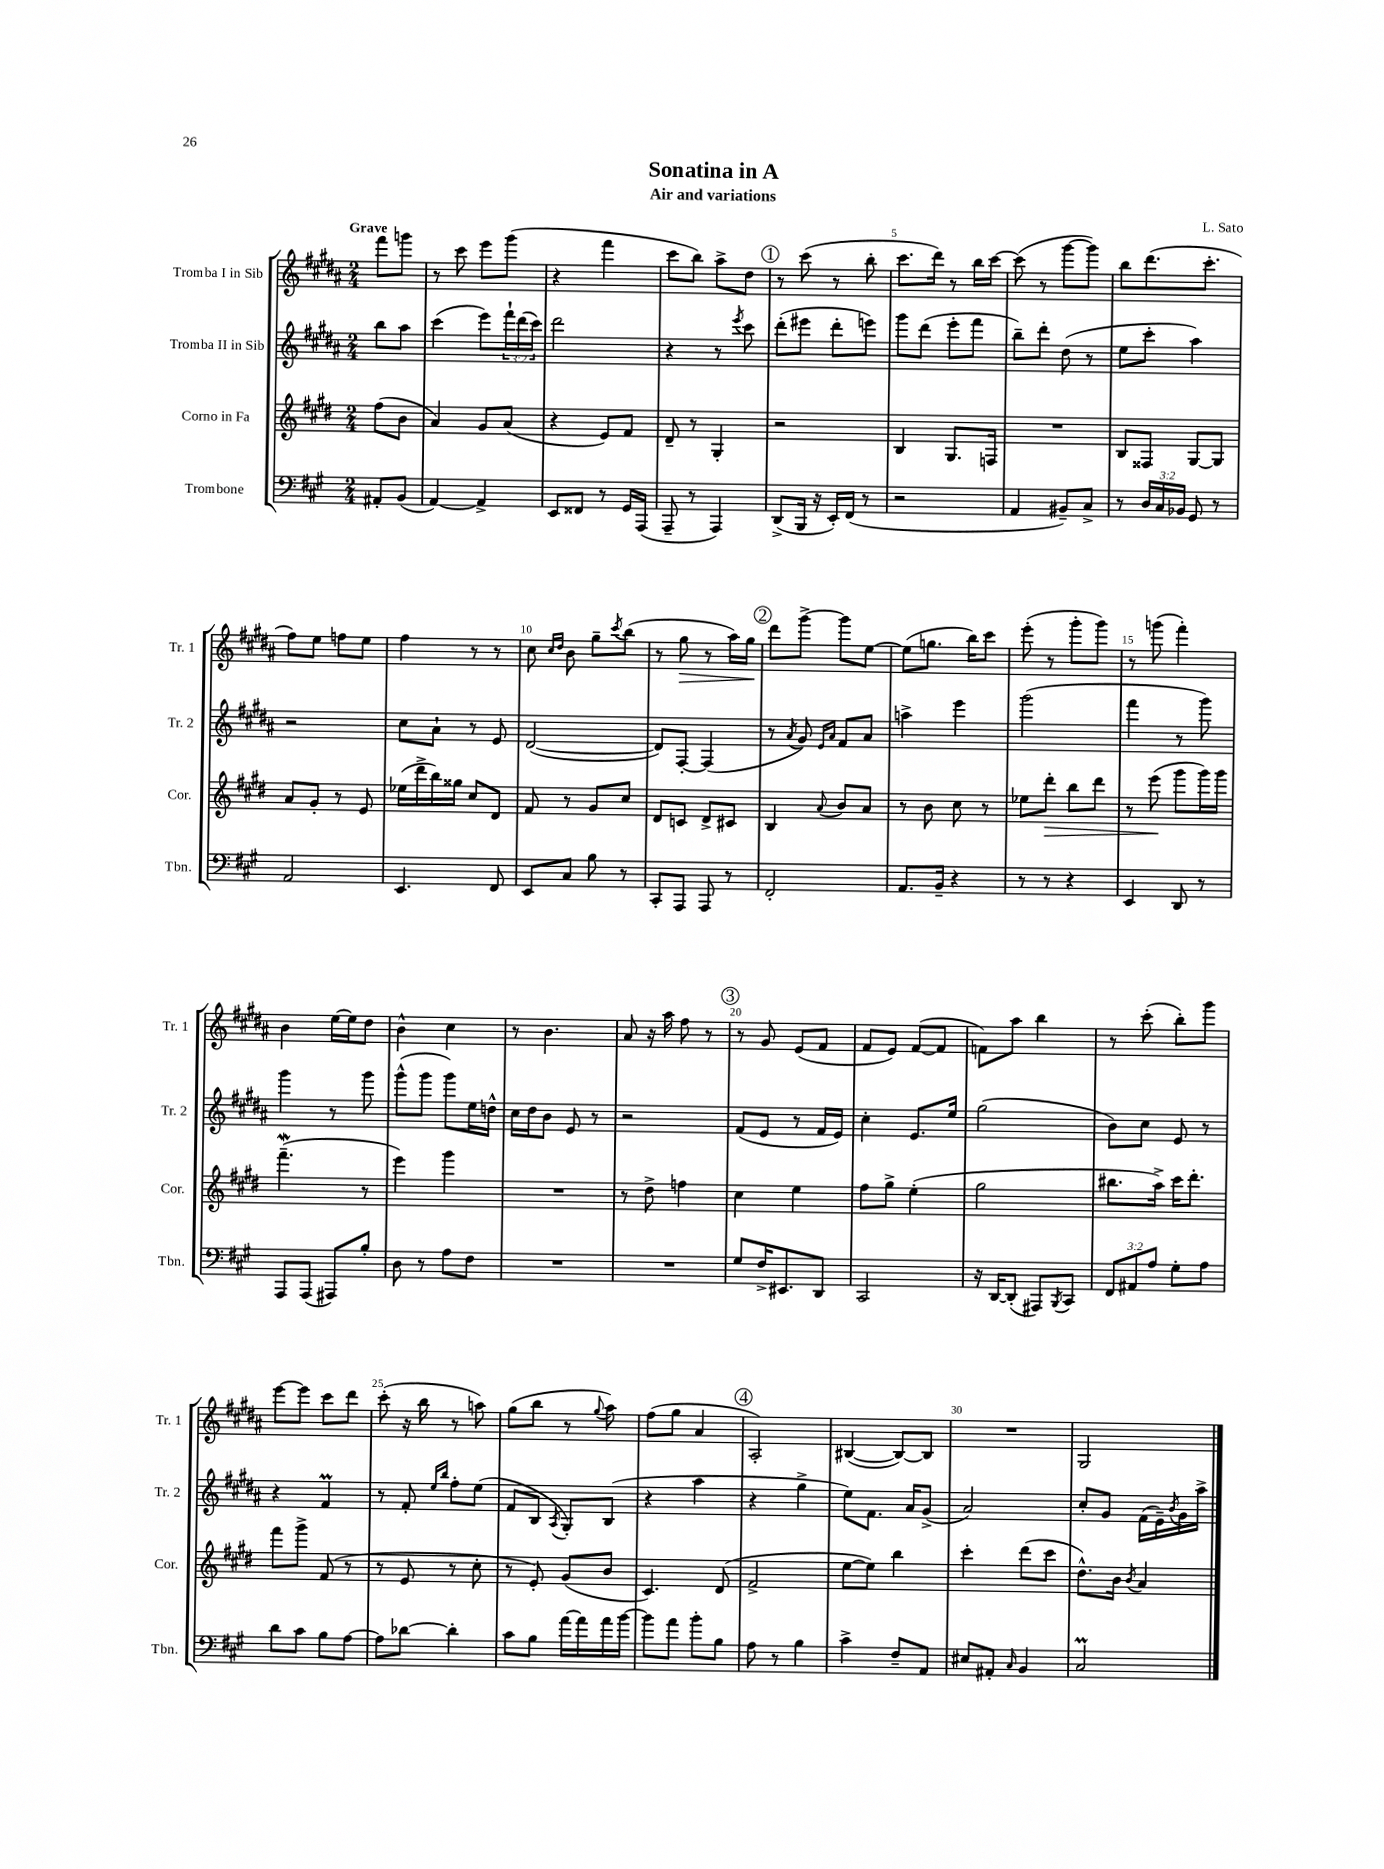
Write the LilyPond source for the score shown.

\header { title = "Sonatina in A" composer = "L. Sato" subtitle = "Air and variations" }
<<
\new StaffGroup <<
\new Staff = "s0" \with { instrumentName = "Tromba I in Sib" shortInstrumentName = "Tr. 1" } {
    \clef treble \key b \major \numericTimeSignature \time 2/4 \partial 4 \tempo "Grave"
    fis'''8 g'''8 |
    r8 cis'''8 e'''8 gis'''8( |
    r4 fis'''4 |
    cis'''8 b''8) ais''8-> dis''8 |
    \mark \markup { \circle "1" } r8 cis'''8( r8 b''8-. |
    cis'''8. dis'''16) r8 b''16 cis'''16~ |
    cis'''8( r8 gis'''8~ gis'''8) |
    b''8 dis'''8.( cis'''8.-. |
    fis''8) e''8 f''8 e''8 |
    fis''4 r8 r8 |
    cis''8 \grace { cis''16 dis''16 } b'8 gis''8-- \acciaccatura { cis'''8 } b''8( |
    r8 gis''8\> r8 ais''16) gis''16\! |
    \mark \markup { \circle "2" } dis'''8 gis'''8~-> gis'''8 e''8~ |
    e''8( g''8. b''16) cis'''8 |
    e'''8-.( r8 gis'''8-. gis'''8) |
    r8 g'''8( fis'''4-.) |
    b'4 e''16~ e''16 dis''8 |
    b'4-^ cis''4 |
    r8 b'4. |
    ais'8 r16 ais''16 fis''8 r8 |
    \mark \markup { \circle "3" } r8 gis'8 e'8( fis'8 |
    fis'8 e'8) fis'8~( fis'8 |
    f'8) ais''8 b''4 |
    r8 cis'''8-.( b''8-.) gis'''8 |
    e'''8~ e'''8 cis'''8 dis'''8 |
    cis'''8-.( r16 b''16 r8 a''8) |
    gis''8( b''8 r8 \appoggiatura { gis''8 } ais''8) |
    fis''8( gis''8 ais'4 |
    \mark \markup { \circle "4" } ais2-.) |
    bis4~( bis8~) bis8 |
    R2 |
    gis2 \bar "|." |
}
\new Staff = "s1" \with { instrumentName = "Tromba II in Sib" shortInstrumentName = "Tr. 2" } {
    \clef treble \key b \major \numericTimeSignature \time 2/4 \override Staff.TupletNumber.text = #tuplet-number::calc-fraction-text \partial 4
    b''8 ais''8 |
    cis'''4( e'''8) \tuplet 3/2 { fis'''16-! dis'''16( cis'''16) } |
    dis'''2 |
    r4 r8 \acciaccatura { e'''8 } cis'''8 |
    \mark \markup { \circle "1" } dis'''8-.( eis'''8 dis'''8-. e'''8) |
    gis'''8 dis'''8( e'''8-. fis'''8 |
    b''8--) dis'''8-. dis''8( r8 |
    e''8 cis'''8-. ais''4) |
    r2 |
    cis''8 ais'8-! r8 e'8 |
    dis'2~( |
    dis'8) fis8~-. fis4( |
    \mark \markup { \circle "2" } r8 \acciaccatura { ais'8 } gis'8) \grace { e'16 ais'16 } fis'8 ais'8 |
    a''4-> e'''4 |
    gis'''2( |
    fis'''4 r8 gis'''8) |
    gis'''4 r8 gis'''8 |
    gis'''8-^( gis'''8 gis'''8) e''16 d''16-^ |
    cis''16 dis''16 b'8 e'8 r8 |
    r2 |
    \mark \markup { \circle "3" } fis'8( e'8 r8 fis'16 e'16) |
    cis''4-. e'8. e''16 |
    gis''2( |
    b'8) cis''8 e'8 r8 |
    r4 fis'4\prall |
    r8 fis'8-. \grace { e''16 b''16 } fis''8-. e''8( |
    fis'8 b8 \acciaccatura { ais8 } gis8-.) b8( |
    r4 ais''4 |
    \mark \markup { \circle "4" } r4 gis''4-> |
    e''8) fis'8. ais'16 gis'8->( |
    ais'2) |
    cis''8-. gis'8 fis'16( e'16--) \acciaccatura { b'8 } gis'16 ais''16-> \bar "|." |
}
\new Staff = "s2" \with { instrumentName = "Corno in Fa" shortInstrumentName = "Cor." } {
    \clef treble \key e \major \numericTimeSignature \time 2/4 \partial 4
    fis''8( b'8 |
    a'4) gis'8 a'8( |
    r4 e'8) fis'8 |
    dis'8-- r8 gis4-. |
    \mark \markup { \circle "1" } r2 |
    b4 gis8. f16 |
    R2 |
    b8 fisis8 gis8~ gis8 |
    a'8 gis'8-. r8 e'8 |
    ees''16( dis'''16-> b''16) gisis''16 cis''8 dis'8 |
    fis'8 r8 gis'8 cis''8 |
    dis'8 c'8 dis'8-> cis'8 |
    \mark \markup { \circle "2" } b4 \appoggiatura { a'8 } b'8 a'8 |
    r8 b'8 cis''8 r8 |
    ees''8 dis'''8-.\> b''8 dis'''8 |
    r8 e'''8\!( gis'''8 gis'''16) gis'''16 |
    fis'''4.--\mordent( r8 |
    e'''4) gis'''4 |
    R2 |
    r8 dis''8-> f''4 |
    \mark \markup { \circle "3" } cis''4 e''4 |
    fis''8 gis''8-> e''4-.( |
    gis''2 |
    bis''8. a''16->) cis'''16 dis'''8.-. |
    fis'''8 gis'''8-> fis'8( r8 |
    r8 e'8 r8 cis''8-. |
    r8 e'8-.) gis'8( b'8 |
    cis'4.) dis'8( |
    \mark \markup { \circle "4" } fis'2-> |
    e''8~ e''8) b''4 |
    cis'''4-. dis'''8( cis'''8 |
    dis''8.-^) b'16 \acciaccatura { b'8 } a'4 \bar "|." |
}
\new Staff = "s3" \with { instrumentName = "Trombone" shortInstrumentName = "Tbn." } {
    \clef bass \key a \major \numericTimeSignature \time 2/4 \override Staff.TupletNumber.text = #tuplet-number::calc-fraction-text \partial 4
    ais,8-. b,8( |
    a,4~) a,4-> |
    e,8 fisis,8 r8 gis,16 a,,16( |
    a,,8-- r8 a,,4) |
    \mark \markup { \circle "1" } d,8->( b,,16 r16 e,16-.) fis,16( r8 |
    r2 |
    a,4 bis,8--) cis8-> |
    r8 \tuplet 3/2 { d16 cis16 bes,16 } gis,8 r8 |
    a,2 |
    e,4. fis,8 |
    e,8 cis8 b8 r8 |
    cis,8-. a,,8 a,,8 r8 |
    \mark \markup { \circle "2" } fis,2-. |
    a,8. b,16-- r4 |
    r8 r8 r4 |
    e,4 d,8 r8 |
    a,,8 a,,8( ais,,8) b8-. |
    d8 r8 a8 fis8 |
    R2 |
    R2 |
    \mark \markup { \circle "3" } gis8 fis16-> eis,8. d,8 |
    cis,2 |
    r16 d,16~ d,8-.( ais,,8) \acciaccatura { b,,8 } cis,8 |
    \tuplet 3/2 { fis,8 ais,8 a8 } gis8-. a8 |
    d'8 cis'8 b8 a8~ |
    a8 des'8~ des'4-. |
    cis'8 b8 a'16~ a'16 a'16 b'16~ |
    b'8 a'8 b'8-. b8 |
    \mark \markup { \circle "4" } a8 r8 b4 |
    cis'4-> fis8-- a,8 |
    eis8 ais,8-. \grace { cis16 } b,4 |
    cis2\prall \bar "|." |
}
>>
>>
\layout { \context { \Score \override BarNumber.break-visibility = ##(#f #t #t) barNumberVisibility = #(every-nth-bar-number-visible 5) } }
